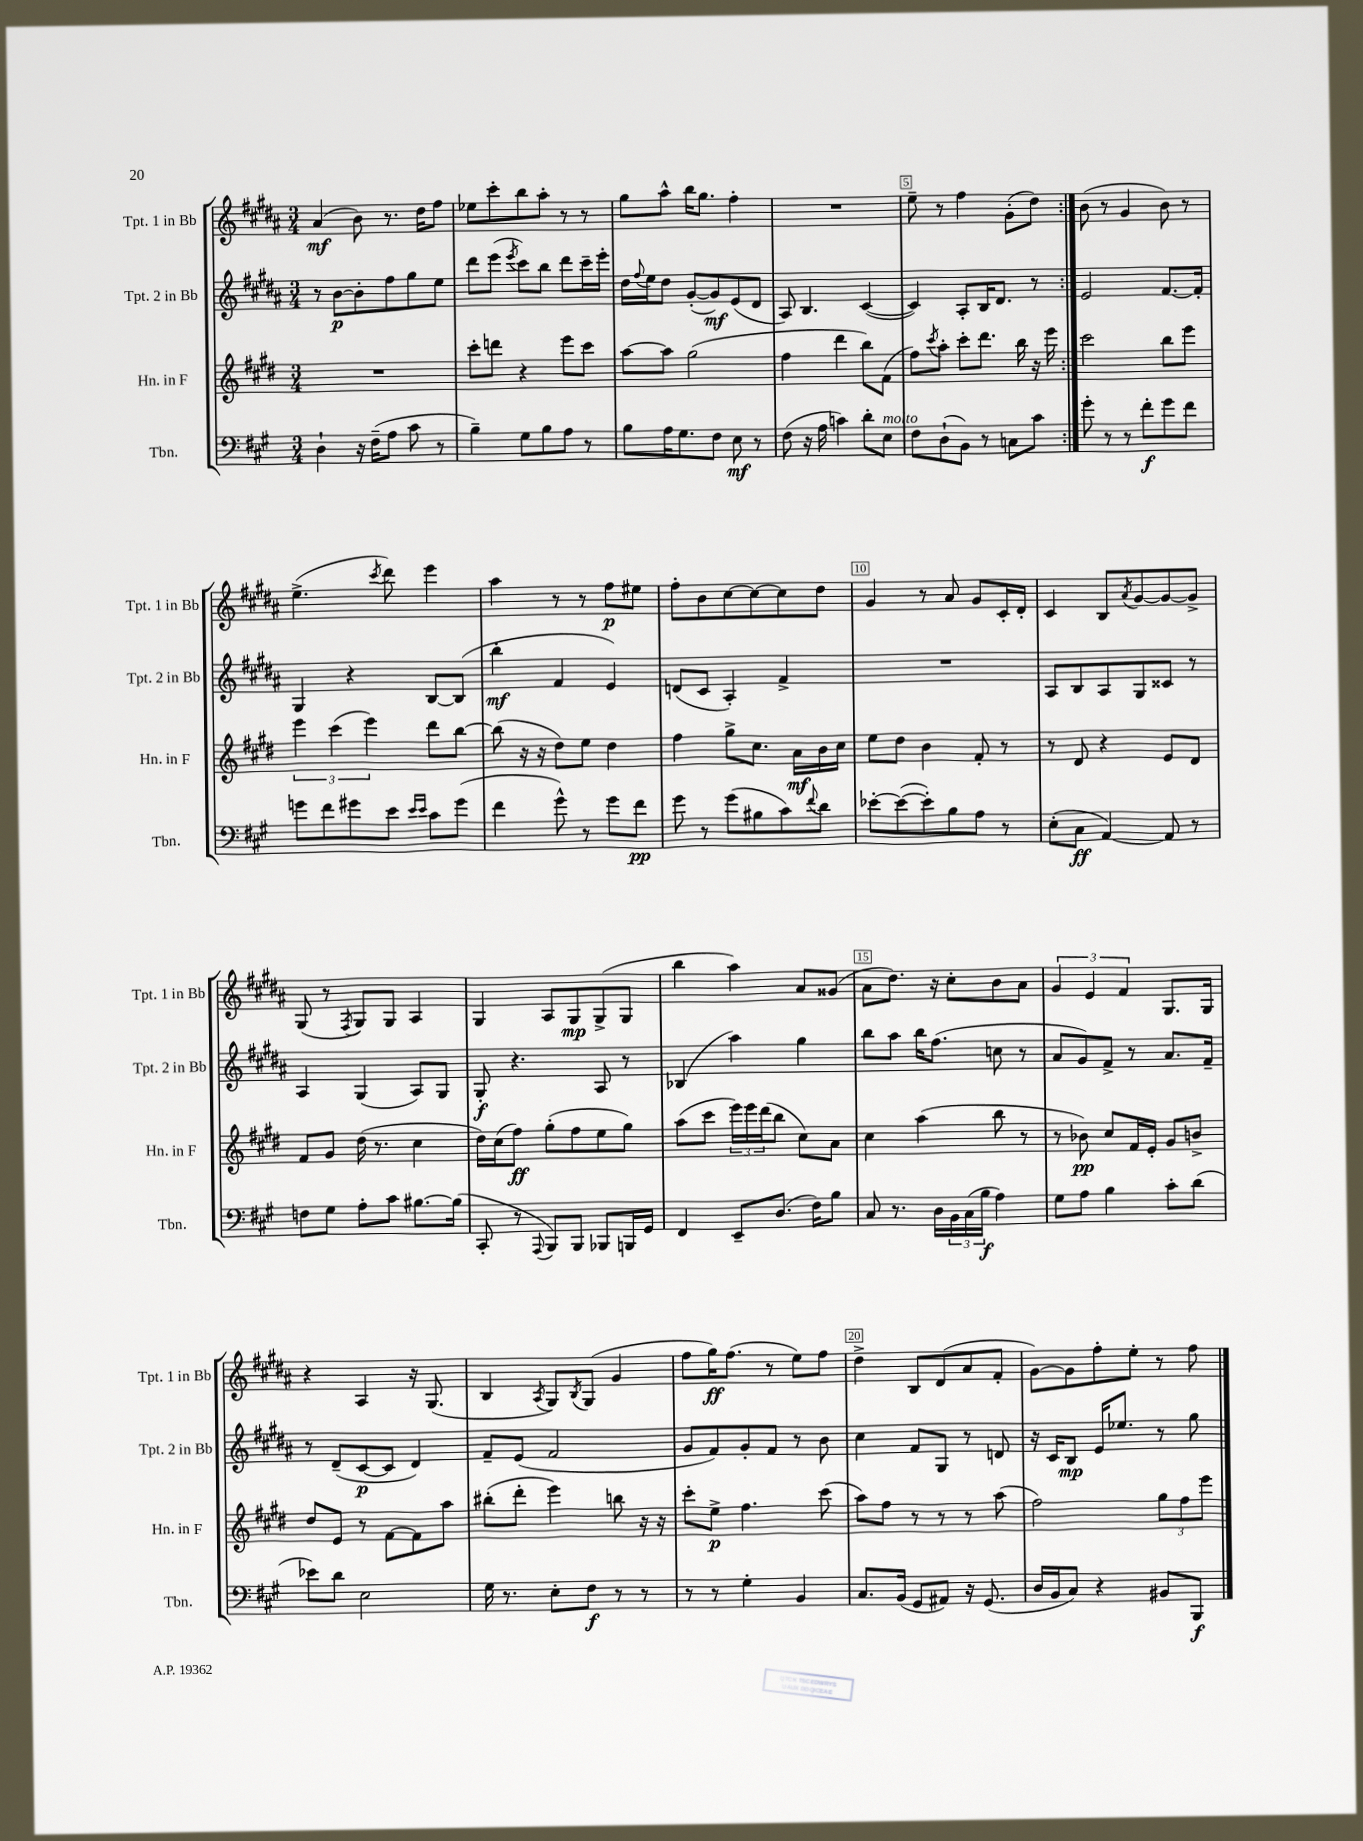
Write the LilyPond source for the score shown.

<<
\new StaffGroup <<
\new Staff = "s0" \with { instrumentName = "Tpt. 1 in Bb" shortInstrumentName = "Tpt. 1 in Bb" } {
    \clef treble \key b \major \numericTimeSignature \time 3/4
    \repeat volta 2 { ais'4\mf( b'8) r8. dis''16 fis''8 |
    ees''8 cis'''8-. b''8 ais''8-. r8 r8 |
    gis''8 ais''8-^ b''16 gis''8. fis''4-. |
    R2. |
    e''8-- r8 fis''4 gis'8-.( dis''8) | }
    b'8( r8 gis'4 b'8) r8 |
    e''4.->( \acciaccatura { cis'''8 } dis'''8) e'''4 |
    ais''4 r8 r8 fis''8\p eis''8 |
    fis''8-. b'8 cis''8~ cis''8~ cis''8 dis''8 |
    gis'4 r8 ais'8 gis'8 cis'16-. dis'16-. |
    cis'4 b8 \acciaccatura { ais'8 } gis'8~ gis'8~ gis'8-> |
    gis8( r8 \acciaccatura { fis8 } gis8) gis8 ais4 |
    gis4 ais8 gis8\mp gis8->( gis8 |
    b''4 ais''4) ais'8 gisis'8( |
    ais'8 dis''8.) r16 cis''8-. b'8 ais'8 |
    \tuplet 3/2 { gis'4 e'4 fis'4 } gis8. gis16 |
    r4 ais4 r16 gis8.( |
    b4 \acciaccatura { ais8 } gis8) \acciaccatura { b8 } gis8( gis'4 |
    fis''8 gis''16\ff) fis''8.( r8 e''8) fis''8 |
    dis''4-> b8 dis'8( ais'8 fis'8-. |
    gis'8~) gis'8 fis''8-. e''8-. r8 fis''8 \bar "|." |
}
\new Staff = "s1" \with { instrumentName = "Tpt. 2 in Bb" shortInstrumentName = "Tpt. 2 in Bb" } {
    \clef treble \key b \major \numericTimeSignature \time 3/4
    \repeat volta 2 { r8 b'8~\p b'8-. fis''8 gis''8 e''8 |
    dis'''8 e'''8( \acciaccatura { e'''8 } cis'''8) b''8 dis'''8 cis'''16-- e'''16-. |
    dis''16 \appoggiatura { fis''8 } e''16 dis''8 gis'8~-.( gis'8\mf) e'8( dis'8 |
    ais8) b4. cis'4~( |
    cis'4) ais8-. b16 dis'8. r8 | }
    e'2 fis'8.~ fis'16-. |
    gis4 r4 b8~ b8( |
    b''4-.\mf fis'4 e'4) |
    d'8( cis'8 ais4-.) fis'4-> |
    R2. |
    ais8 b8 ais8 gis8 cisis'8 r8 |
    ais4 gis4( ais8) gis8 |
    gis8-.\f r4. ais8 r8 |
    bes4( ais''4) gis''4 |
    b''8 ais''8 b''16 fis''8.( c''8 r8 |
    ais'8 gis'8) fis'8-> r8 ais'8. fis'16-- |
    r8 dis'8--( cis'8~\p cis'8 dis'4) |
    fis'8-- e'8( fis'2 |
    gis'8 fis'8) gis'8-. fis'8 r8 b'8 |
    cis''4 fis'8 gis8 r8 d'8 |
    r16 cis'16 b8\mp e'16 ees''8. r8 gis''8 \bar "|." |
}
\new Staff = "s2" \with { instrumentName = "Hn. in F" shortInstrumentName = "Hn. in F" } {
    \clef treble \key e \major \numericTimeSignature \time 3/4
    \repeat volta 2 { R2. |
    cis'''8-. d'''8 r4 e'''8 cis'''8 |
    a''8~ a''8 gis''2( |
    fis''4 dis'''4 b''8) fis'8( |
    fis''8) \acciaccatura { cis'''8 } a''8-. cis'''8-. dis'''8. b''16 r16 e'''16 | }
    cis'''2 b''8 e'''8 |
    \tuplet 3/2 { e'''4 cis'''4( e'''4) } dis'''8 b''8~ |
    b''8( r16 r16 dis''8) e''8 dis''4 |
    fis''4 gis''8-> cis''8. a'16\mf b'16 cis''16 |
    e''8 dis''8 b'4 fis'8-. r8 |
    r8 dis'8 r4 e'8 dis'8 |
    fis'8 gis'8 dis''16( r8. cis''4 |
    dis''16) cis''16( fis''8\ff) gis''8-.( fis''8 e''8 gis''8) |
    a''8( cis'''8 \tuplet 3/2 { e'''16) e'''16 dis'''16( } b''8 cis''8) a'8 |
    cis''4 a''4( b''8 r8 |
    r8 bes'8\pp) cis''8 fis'16 e'16-. gis'8 b'8-> |
    dis''8 e'8 r8 fis'8~ fis'8 a''8 |
    bis''8-.( dis'''8-. e'''4) b''8 r16 r16 |
    cis'''8-. e''8->\p fis''4. cis'''8( |
    a''8) fis''8 r8 r8 r8 a''8( |
    fis''2) \tuplet 3/2 { gis''8 fis''8 e'''8 } \bar "|." |
}
\new Staff = "s3" \with { instrumentName = "Tbn." shortInstrumentName = "Tbn." } {
    \clef bass \key a \major \numericTimeSignature \time 3/4
    \repeat volta 2 { d4-! r16 fis16--( a8 cis'8 r8 |
    b4--) gis8 b8 a8 r8 |
    b8 a16 gis8. fis8 e8\mf r8 |
    fis8( r16 a16 c'4) d'8-. e8^\markup { \italic "molto" } |
    fis8 d8-!( b,8) r8 c8 cis'8 | }
    gis'8-. r8 r8 fis'8-.\f gis'8 fis'8 |
    g'8 fis'8 gis'8 e'8 \grace { e'16 e'16 } cis'8 gis'8( |
    fis'4 gis'8-^) r8 gis'8 fis'8\pp |
    gis'8 r8 gis'8( bis8 cis'8) \appoggiatura { fis'8 } d'8 |
    ees'8~-. ees'8~( ees'8-.) b8 a8 r8 |
    e8-.( cis8\ff a,4~) a,8 r8 |
    f8 gis8 a8-. cis'8 bis8.~ bis16( |
    cis,8-. r8 \appoggiatura { a,,8 } b,,8) b,,8 bes,,8 b,,16 gis,16 |
    fis,4 e,8-- d8.( fis16) b8 |
    cis8 r8. d16 \tuplet 3/2 { b,16 cis16( b16\f } a4) |
    gis8 a8 b4 cis'8-. d'8( |
    ees'8) d'8 e2 |
    gis16 r8. e8-. fis8\f r8 r8 |
    r8 r8 gis4-. b,4 |
    cis8. b,16( gis,8 ais,8) r16 gis,8.( |
    d16 b,16 cis8) r4 bis,8 b,,8\f \bar "|." |
}
>>
>>
\layout { \context { \Score \override BarNumber.break-visibility = ##(#f #t #t) barNumberVisibility = #(every-nth-bar-number-visible 5) \override BarNumber.stencil = #(make-stencil-boxer 0.1 0.3 ly:text-interface::print) } }
